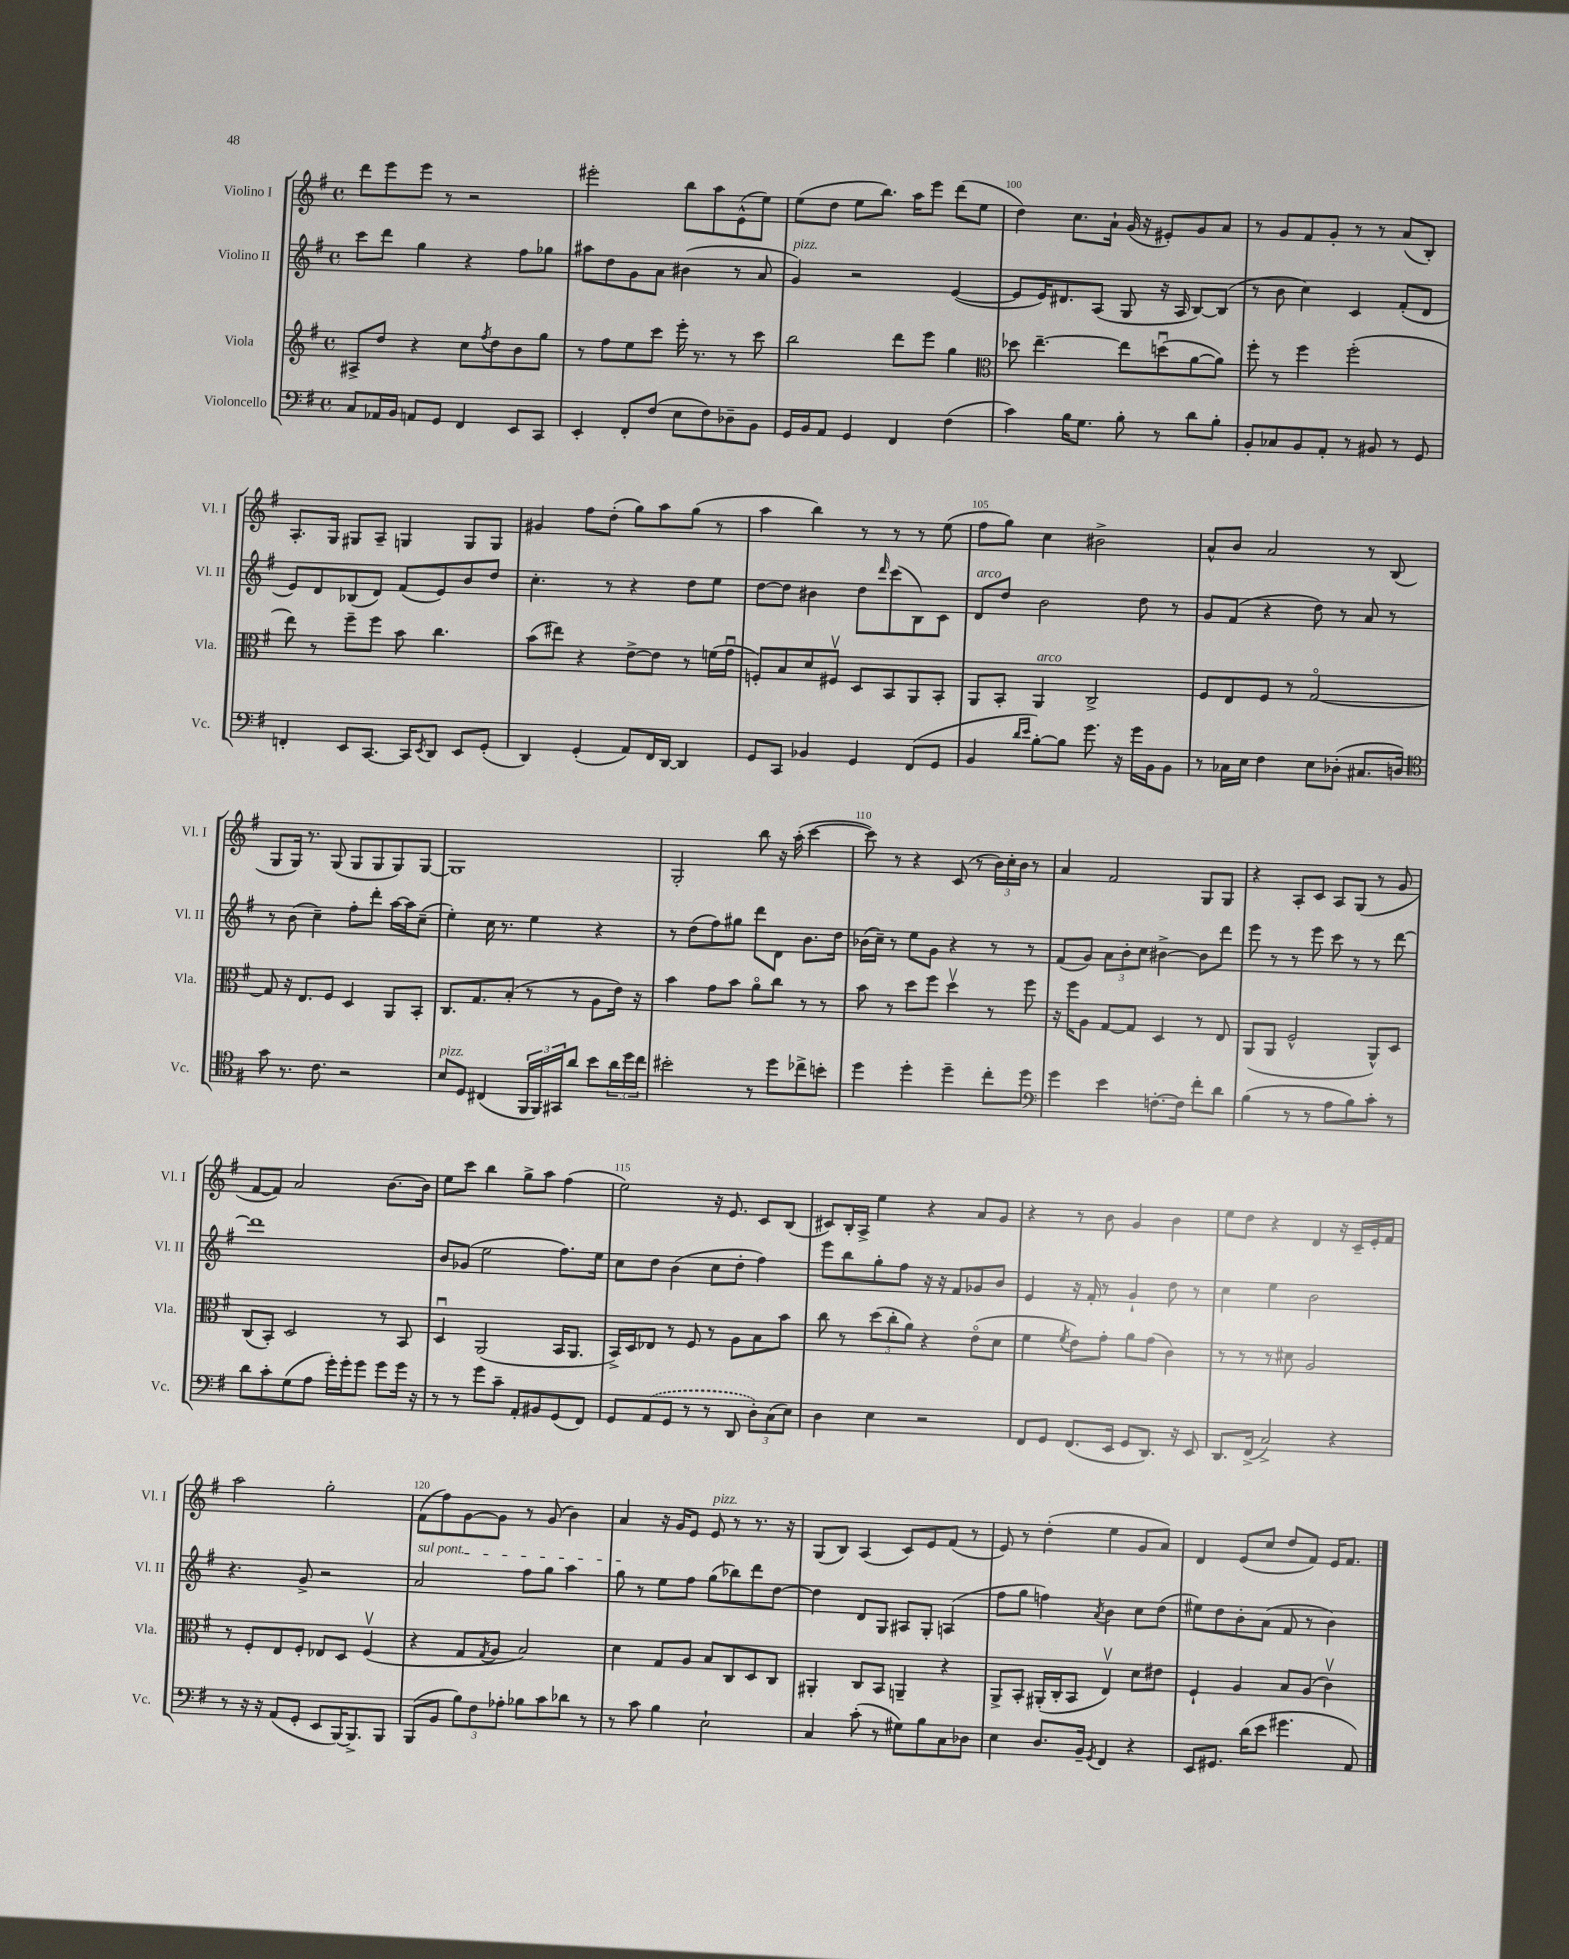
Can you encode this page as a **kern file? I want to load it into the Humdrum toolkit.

**kern	**kern	**kern	**kern
*staff4	*staff3	*staff2	*staff1
*clefF4	*clefG2	*clefG2	*clefG2
*k[f#]	*k[f#]	*k[f#]	*k[f#]
*M4/4	*M4/4	*M4/4	*M4/4
*met(c)	*met(c)	*met(c)	*met(c)
8C/L	8A#^/L	8ccc\L	8ddd\L
16AA-/L	8dd/J	8ddd\J	8eee\
16BB/JJ	.	.	.
8AA/L	4r	4gg\	8eee\J
8GG/J	.	.	8r
4FF#/	8cc\L	4r	2r
.	8qff#/	.	.
.	8dd\	.	.
8EE/L	8b\	8ff#\L	.
8CC/J	8gg\J	8gg-\J	.
=	=	=	=
4EE'/	8r	8aa#\L	2eee#'\
.	8ff#\L	8dd\	.
8FF#'/L	8ee\	8g\	.
(8F#/J	8ccc\J	8a\J	.
8E\L	16eee'\	(4b#\	8bb\L
.	8.r	.	.
8F#\)	.	.	8aa\
8D-~\	8r	8r	(8e^^\
8BB\J	8ccc\	8a/	8ee\J)
=	=	=	=
16GG/LL	2bb\	4g/)	(8ee\L
16BB/J	.	.	.
8AA/J	.	.	8dd\J
4GG/	.	2r	8ee\L
.	.	.	8.bb\J)
4FF#/	8ddd\L	.	.
.	.	.	16aa\LK
.	8eee\J	.	8eee\J
(4F#\	4gg\	([4e/	(8ddd\L
.	.	.	8ee\J
=	=	=	=
*	*clefC3	*	*
4c\)	8dd-\	8e/]L	4dd\)
.	[4.ee~\	16e/K)	.
.	.	8.d#/	.
16B\LK	.	.	8.cc\L
8.G\J	.	.	.
.	.	(8A/J	.
.	.	.	16a`\Jk
8B'\	8ee\]L	8G/	(16g/
.	.	.	16r
8r	(8ddu\	16r	8e#'/L)
.	.	16A/	.
8d\L	[8a\	[8B/L)	8g/
8B'\J	8a\]J)	(8B/]J	8a/J
=	=	=	=
8BB'/L	8ff#'\	8r	8r
8C-/	8r	8b\	8g/L
8BB/	4ff#\	4cc\)	8f#/
8AA'/J	.	.	8g'/J
8r	(2ff#'\	4c/	8r
8BB#/	.	.	8r
8r	.	(8f#'/L	(8a/L
8GG/	.	8d/J	8B'/J)
=	=	=	=
4FF'/	8ee\)	8e/L)	8.A'/L
.	8r	8d/	.
.	.	.	16G/Jk
8EE/L	8ff#~\L	(8B-/	8G#/L
[8.CC/J	8ff#\J	8d/J)	8A~/J
.	8b\	(8f#/L	4G/
16CC/]LK	.	.	.
8qEE/	.	.	.
8DD/J	4.cc\	8e/)	.
8EE/L	.	8b/	8G/L
(8GG'/J	.	8dd/J	8G/J
=	=	=	=
4DD/)	(8b\L	4.cc'\	4g#/
.	8ee#\J)	.	.
(4GG'/	4r	.	8ff#\L
.	.	8r	(8dd'\J
8AA/L)	[8e^\L	4r	8gg\L)
16FF#/L	8e\]J	.	8aa\
[16DD/JJ	.	.	.
4DD/]	8r	8dd\L	(8gg\J
.	(16f\LL	8ee\J	8r
.	16gu\JJ	.	.
=	=	=	=
8GG/L	8F'/L)	[8dd\L	4aa\
8CC/J	8B/	8dd\]J	.
4BB-/	8d/	4b#\	4bb\)
.	8F#v/J	.	.
4GG/	8D/L	8dd\L	8r
.	.	16qqddd/	.
.	8BB/	(8ccc\	8r
(8FF#/L	8AA/	8B\)	8r
8GG/J	8BB'/J	8c\J	(8ee\
=	=	=	=
4BB/	8AA/L	8d/L	8ff#\L
.	8BB'/J	8dd/J	8gg\J)
16qqd/LL	.	.	.
16qqe/JJ	.	.	.
[8B'\L)	4AA/	2b\	4cc\
8B\]J	.	.	.
8.g\	2C^/	.	2b#^\
16r	.	.	.
16g\LL	.	8dd\	.
16BB\J	.	.	.
8BB\J	.	8r	.
=	=	=	=
8r	8F#/L	8g/L	8a^^/L
16C-\LL	8E/	(8f#/J	8b/J
16E\JJ	.	.	.
4F#\	8F#/J	4r	2a/
.	8r	.	.
8E\L	[2Go/	8dd\)	.
(8D-'\J	.	8r	.
8.C#/L	.	8a/	8r
.	.	8r	(8B/
16D/Jk)	.	.	.
=	=	=	=
*clefC4	*	*	*
8g\	8G/]	8r	8G/L
8.r	16r	(8b\	16G/Jk)
.	8.E/L	.	8.r
.	.	4cc~\)	.
8.c\	.	.	.
.	8F#/J	.	(8G/
2r	4D/	8ff#'\L	8G/L
.	.	8ddd'\J	8G/
.	8AA/L	[16aa\LL	8G/)
.	.	16aa\]J	.
.	8BB'/J	(8cc~\J	[8G/J
=	=	=	=
8B/L	8.C/L	4ee'\)	1G]
8D/J	.	.	.
.	8.G/	.	.
(4C#/	.	16cc\	.
.	.	8.r	.
.	(8B'/J	.	.
24FF#/LL	8r	4ee\	.
24FF#/)	.	.	.
24GG#/J	.	.	.
8a/J	8r	.	.
8b\L	8A\L	4r	.
24a\L	16e\Jk)	.	.
24dd\	.	.	.
.	16r	.	.
24cc\JJ	.	.	.
=	=	=	=
2b#'\	4b\	8r	2G'/
.	.	(8dd\L	.
.	8g\L	8ff#\)	.
.	8b\J	8gg#\J	.
8r	8ao\L	8ddd\L	8bb\
8dd\L	8cc\J	8d\J	16r
.	.	.	(16aa'\
8cc-^\	8r	8.b\L	[4ccc\
8b'\J	8r	.	.
.	.	16dd\Jk	.
=	=	=	=
4dd\	8b\	(16b-\LL	8ccc\])
.	.	16cc~\JJ)	.
.	8r	8r	8r
4dd'\	8dd\L	8ee\L	4r
.	8ff#\J	8g\J	.
4dd~\	4ddv\	4r	(8c/
.	.	.	8r
8cc'\L	8r	8r	24b\LL)
.	.	.	24cc'\
.	.	.	24b\JJ
8dd\J	8ff#\	8r	8r
=	=	=	=
*clefF4	*	*	*
4g\	16r	(8f#/L	4a/
.	16ff#\LK	.	.
.	8A\J	8g/J)	.
4e\	[8G/L	12a\L	2f#/
.	.	12b'\	.
.	8G/]J	.	.
.	.	12cc\J	.
[8.F'\L	4D/	[4b#^\	.
16F\]Jk	.	.	.
8f#'\L	8r	8b#\]L	8G/L
8d\J	8E/	8ddd\J	8G/J
=	=	=	=
(4B\	(8AA/L	8eee\	4r
.	8AA/J	8r	.
8r	2F#^^/	8r	8A'/L
8r	.	8eee\	8c/J
8A\L	.	8ccc\	8A/L
8B\)	.	8r	(8G/J
8c'\J	8AA^^/L)	8r	8r
8r	8D/J	[8ddd\	8g/
=	=	=	=
8d\L	(8C/L	1ddd]	[8f#/L
8c'\	8BB'/J)	.	8f#/]J)
(8G\	2D/	.	2a/
8A\J	.	.	.
16g'\LL)	.	.	.
16g'\J	.	.	.
8g\J	.	.	.
8g\L	8r	.	[8.b\L
16g\Jk	8BB/	.	.
16r	.	.	16b\]Jk
=	=	=	=
8r	4Du/	8b/L	8ee\L
8r	.	(8g-/J	8ccc\J
8g\L	(2AA/	2ee\	4bb\
8c~\J	.	.	.
8AA'/L	.	.	8gg^\L
8BB#/	.	.	8aa\J
(8GG/	16BB/LK	8.ff#\L)	(4ff#\
.	8.AA/J	.	.
8FF#/J)	.	.	.
.	.	16ee\Jk	.
=	=	=	=
8GG/L	16BB^/LL)	8cc\L	2ee\)
.	16D/J	.	.
(8AA/	8E-/J	8dd\J	.
8GG/J	8r	(4b\	.
8r	8F#/	.	.
8r	8r	8cc\L	16r
.	.	.	8.e/
8DD/	8A\L	8dd'\J	.
12D'\L)	8B\	4ff#\)	8c/L
(12C\	.	.	.
.	8b\J	.	(8B/J
12E\J)	.	.	.
=	=	=	=
4D\	8cc\	8eee\L	8c#/L)
.	8r	8bb\	16B'/L
.	.	.	16A^/JJ
4E\	(12dd\L	8gg'\	4ee\
.	12cc'\	.	.
.	.	8ff#\J	.
.	12a\J)	.	.
2r	4r	16r	4r
.	.	16r	.
.	.	8f#/L	.
.	(8eo\L	8g-/	8a/L
.	8d\J	8b/J	8g/J
=	=	=	=
8FF#/L	4f#\	4e/	4r
8GG/J	.	.	.
.	8qf#/	.	.
(8.FF#/L	8e\L)	16r	8r
.	.	16f#'/	.
.	8g'\J	8r	8b\
16EE/Jk	.	.	.
8GG/L	8a\L	4g`/	4g/
8.DD/J)	(8g\J	.	.
.	4c\)	8dd\	4b\
16r	.	.	.
8EE/	.	8r	.
=	=	=	=
8.DD/L	8r	4cc\	8ee\L
.	8r	.	8dd\J
(16FF#^/Jk	.	.	.
2C^/)	8r	4ee\	4r
.	8d#\	.	.
.	2A/	2b\	4d/
4r	.	.	16r
.	.	.	16c~/LL
.	.	.	16e'/
.	.	.	16f#/JJ
=	=	=	=
8r	8r	4.r	2aa\
16r	8F#'/L	.	.
16r	.	.	.
(8AA/L	8E/	.	.
8GG'/J	8F#'/J	8g^/	.
8EE/L	8E-/L	2r	2gg'\
[16BBB/K)	8D/J	.	.
8.BBB^/]	.	.	.
.	(4F#v/	.	.
8BBB/J	.	.	.
=	=	=	=
(8BBB/L	4r	2a/	(8f#\L
8BB/J	.	.	8ff#\)
12B\L)	8G/L	.	[8g\
12F#\	.	.	.
.	8qG/	.	.
.	8A/J	.	8g\]J
12A-'\J	.	.	.
8B-\L	2B/)	8ff#\L	8r
8c\	.	8gg\J	(8g/
8d-\J	.	4aa\	4b\)
8r	.	.	.
=	=	=	=
8r	4d\	8gg\	4a/
8c\	.	8r	.
4B\	8G/L	8ee\L	16r
.	.	.	16g/LK
.	8A/J	8ff#\J	8e/J
2E`\	8B/L	(8gg\L	8e/
.	8C/	8bb-\)	8r
.	8D/	8ddd\	8.r
.	8C/J	[8dd\J	.
.	.	.	16r
=	=	=	=
4C/	4AA#'/	4dd\]	(8G/L
.	.	.	8B/J)
(8c'\	8C/L	8d/L	(4A/
8r	8BB/J	8G/J	.
8G#\L)	4AA~/	8A#/L	8c/L)
8B\	.	8G'/J	8e/
8C\	4r	(4A/	(8f#/J
8D-\J	.	.	8r
=	=	=	=
4E\	8AA^/L	8ff#\L	8e/)
.	8BB'/J	8gg\J	8r
8.D/L	(16AA#'/LL	4ff\)	(4dd'\
.	16C'/J	.	.
.	8BB/J	.	.
16BB~/Jk	.	.	.
8qGG/	.	8qa/	.
4FF#/	4Ev/)	4b\	4ee\
4r	8d\L	8cc\L	8g/L
.	8e#\J	(8dd\J	8a/J)
=	=	=	=
8EE/L	4F#`/	8ee#\L)	4d/
8.GG#/J	.	8dd\	.
.	4A/	8b'\	(8e/L
(16d\LK	.	.	.
8e\J	.	(8a\J	8cc/J
4.g#\	8B/L	8f#/	8dd/L
.	(8A/J	8r	8f#/J)
.	4cv\)	4b\)	16e/LK
.	.	.	8.f#/J
8AA/)	.	.	.
==	==	==	==
*-	*-	*-	*-
